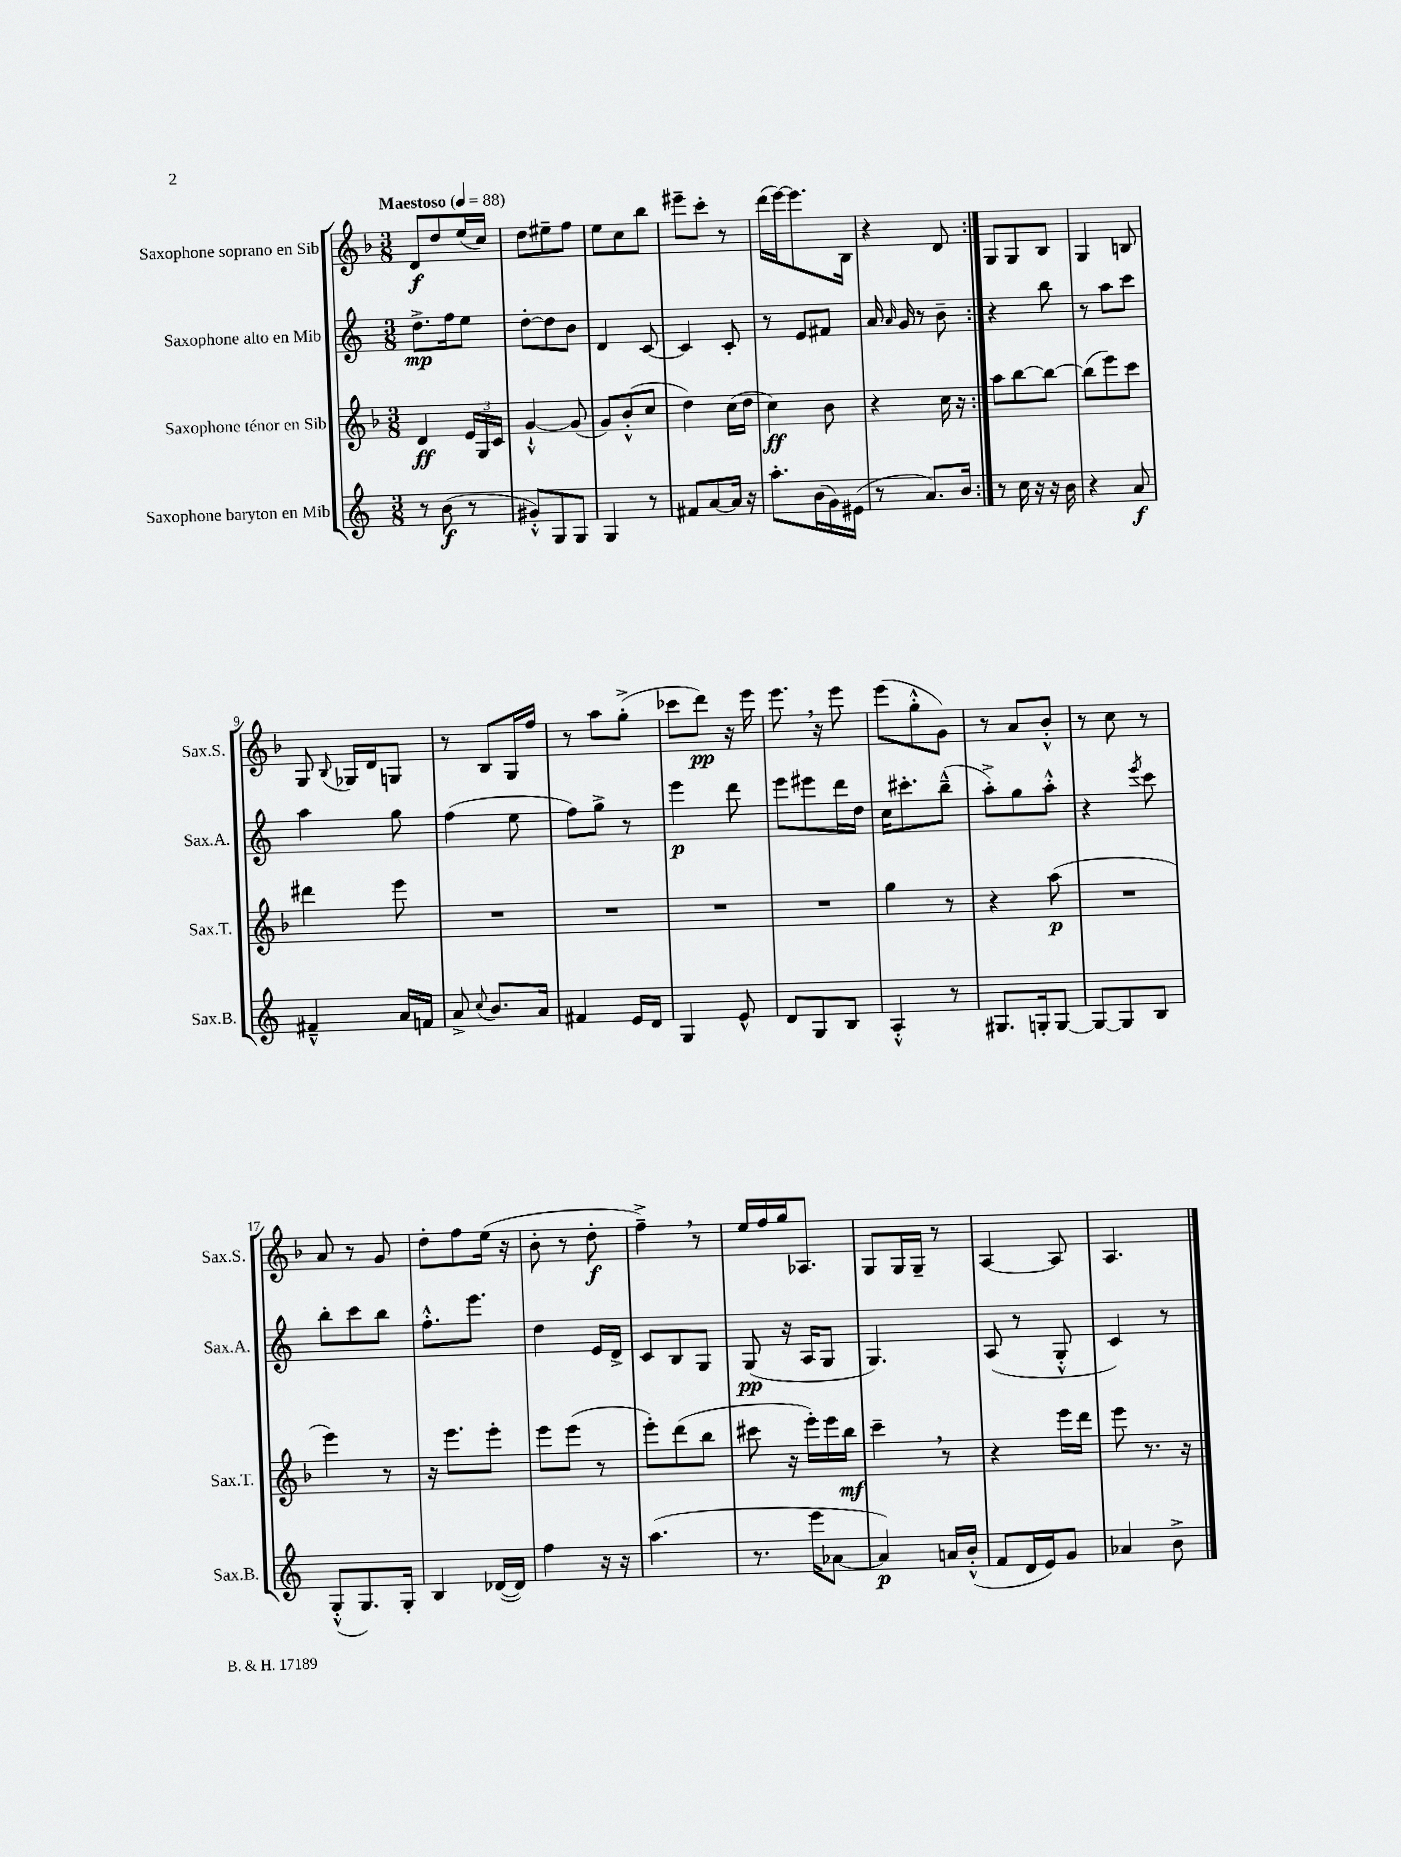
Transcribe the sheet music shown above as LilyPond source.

<<
\new StaffGroup <<
\new Staff = "s0" \with { instrumentName = "Saxophone soprano en Sib" shortInstrumentName = "Sax.S." } {
    \clef treble \key f \major \numericTimeSignature \time 3/8 \tempo "Maestoso" 4 = 88
    \autoBeamOff \repeat volta 2 { d'8[\f d''8 e''16( c''16]) |
    d''8[ eis''8-- f''8] |
    e''8[ c''8 bes''8] |
    eis'''8[-- c'''8]-. r8 |
    d'''16[( e'''16~) e'''8. bes16] |
    r4 d'8 | }
    g8[ g8 bes8] |
    g4 b8 |
    g8 \appoggiatura { bes8 } ges16[ d'16 g8] |
    r8 bes8[ g16 f''16] |
    r8 a''8[ g''8]-.->( |
    ces'''8[ d'''8]\pp) r16 e'''16 |
    e'''8. \breathe r16 e'''8 |
    e'''8[( g''8-.-^ g'8]) |
    r8 a'8[ bes'8]-.-^ |
    r8 c''8 r8 |
    a'8 r8 g'8 |
    d''8[-. f''8 e''16]( r16 |
    bes'8-. r8 d''8-.\f |
    f''4--->) \breathe r8 |
    e''16[ f''16 g''16 aes8.] |
    g8[ g16 g16]-- r8 |
    a4~ a8 |
    a4. \bar "|." |
}
\new Staff = "s1" \with { instrumentName = "Saxophone alto en Mib" shortInstrumentName = "Sax.A." } {
    \clef treble \key c \major \numericTimeSignature \time 3/8
    \autoBeamOff \repeat volta 2 { d''8.[->\mp f''16 e''8] |
    d''8[~-. d''8 b'8] |
    d'4 c'8~ |
    c'4 c'8-. |
    r8 e'8[ fis'8] |
    a'16 \grace { a'16 } g'16 r8 b'8-- | }
    r4 b''8 |
    r8 a''8[ c'''8] |
    a''4 g''8 |
    f''4( e''8 |
    f''8[) g''8]-> r8 |
    e'''4\p d'''8 |
    e'''8[ eis'''8 d'''16 d''16] |
    c''16[ cis'''8.-. b''8]---^( |
    a''8[-.->) g''8 a''8]-.-^ |
    r4 \acciaccatura { e'''8 } c'''8 |
    b''8[-. c'''8 b''8] |
    f''8.[-.-^ e'''8.] |
    d''4 e'16[ d'16]-> |
    c'8[ b8 g8] |
    g8\pp( r16 a16[ g8] |
    g4.) |
    a8( r8 g8-.-^ |
    c'4) r8 \bar "|." |
}
\new Staff = "s2" \with { instrumentName = "Saxophone ténor en Sib" shortInstrumentName = "Sax.T." } {
    \clef treble \key f \major \numericTimeSignature \time 3/8
    \autoBeamOff \repeat volta 2 { d'4\ff \tuplet 3/2 { e'16[ g16 c'16] } |
    g'4~-!-^ g'8( |
    g'8[) bes'8-.-^( c''8] |
    d''4) c''16[( d''16] |
    c''4\ff) bes'8 |
    r4 c''16 r16 | }
    a''8[ bes''8~ bes''8]~ |
    bes''8[( e'''8) c'''8] |
    dis'''4 e'''8 |
    R4. |
    R4. |
    R4. |
    R4. |
    g''4 r8 |
    r4 a''8\p( |
    R4. |
    e'''4) r8 |
    r16 e'''8.[ e'''8]-. |
    e'''8[ e'''8]( r8 |
    e'''8[-.) d'''8( bes''8] |
    cis'''8 r16 e'''16[-.) e'''16 bes''16]\mf |
    c'''4-- \breathe r8 |
    r4 e'''16[ d'''16] |
    e'''8 r8. r16 \bar "|." |
}
\new Staff = "s3" \with { instrumentName = "Saxophone baryton en Mib" shortInstrumentName = "Sax.B." } {
    \clef treble \key c \major \numericTimeSignature \time 3/8
    \autoBeamOff \repeat volta 2 { r8 b'8\f( r8 |
    gis'8[-.-^) g8 g8] |
    g4 r8 |
    fis'8[ a'8~ a'16] r16 |
    a''8.[-. b'16( g'16) eis'16]( |
    r8 a'8.[) b'16] | }
    r8 c''16 r16 r16 b'16 |
    r4 a'8\f |
    fis'4---^ a'16[ f'16] |
    a'8-> \appoggiatura { c''8 } b'8.[ a'16] |
    fis'4 e'16[ d'16] |
    g4 e'8-^ |
    d'8[ g8 b8] |
    a4-.-^ r8 |
    gis8.[ g16-. g8]~ |
    g8[~ g8 b8] |
    g8[-.-^( g8.) g16]-. |
    b4 des'16[~( des'16]) |
    f''4 r16 r16 |
    a''4.( |
    r8. e'''16[ aes'8]~ |
    aes'4\p) a'16[ b'16]-.-^( |
    f'8[ d'16 e'16) g'8] |
    aes'4 b'8-> \bar "|." |
}
>>
>>
